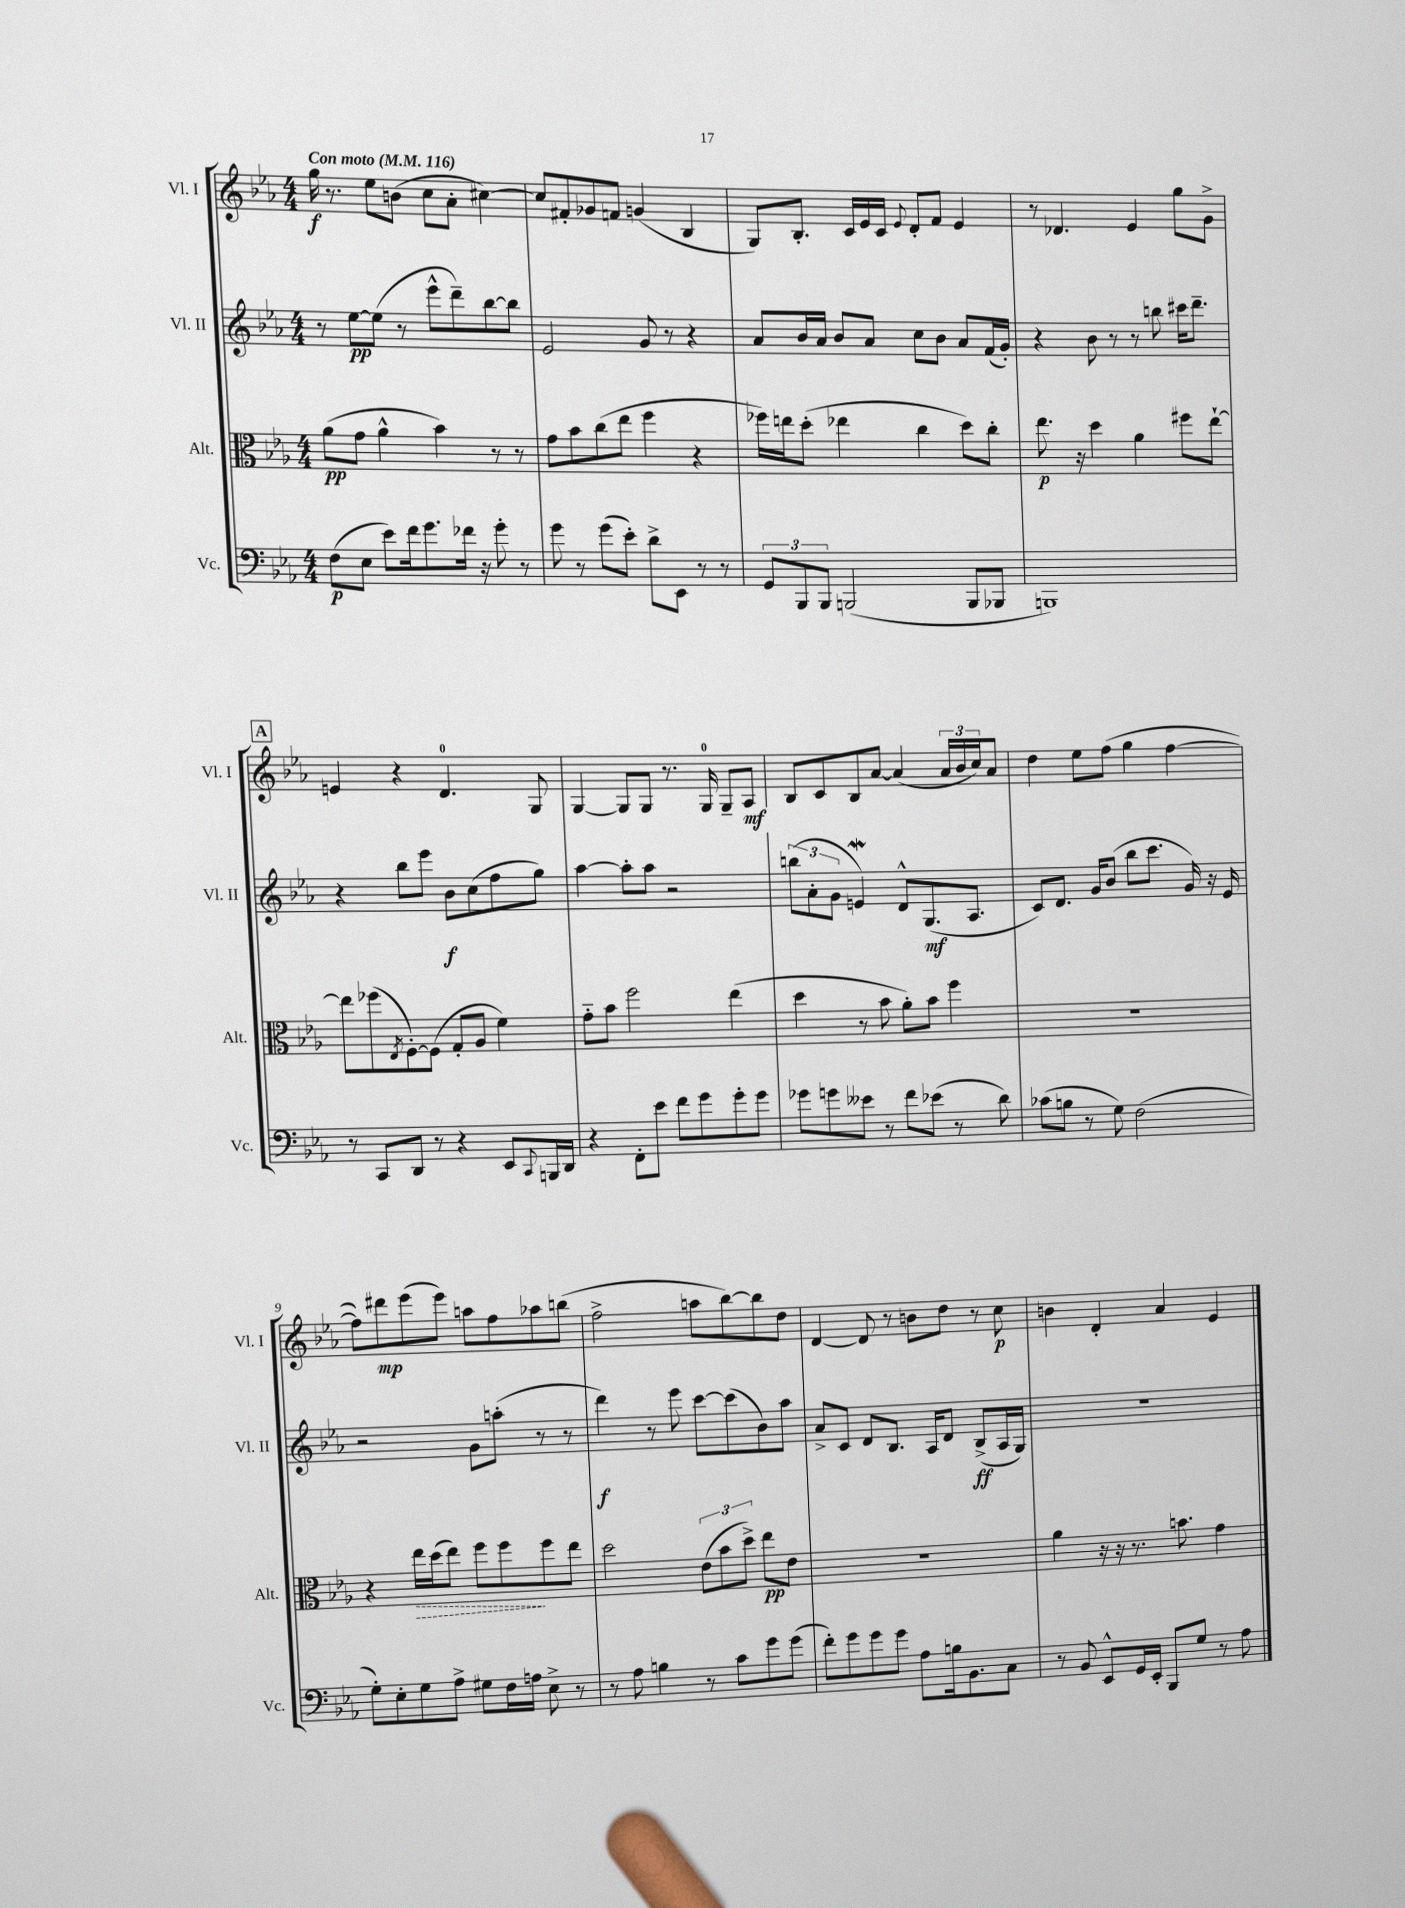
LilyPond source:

<<
\new StaffGroup <<
\new Staff = "s0" \with { instrumentName = "Vl. I" shortInstrumentName = "Vl. I" } {
    \clef treble \key ees \major \numericTimeSignature \time 4/4 \tempo "Con moto" 4 = 116
    g''16\f r8. ees''8 b'8( c''8 aes'8-. cis''4~) |
    cis''8 fis'8-. ges'8 f'8 g'4( bes4 |
    g8) bes8.-. c'16 ees'16 c'16 \appoggiatura { ees'8 } d'8-. f'8 ees'4 |
    r8 des'4. ees'4 g''8 g'8-> |
    \mark \markup { \box "A" } e'4 r4 d'4.-0 g8 |
    g4~ g8 g8 r8. g16-0 g8-- aes8\mf |
    bes8 c'8 bes8 aes'8~ aes'4( \tuplet 3/2 { aes'16 bes'16 c''16) } aes'8 |
    d''4 ees''8 f''8( g''4 f''4~ |
    f''8) dis'''8\mp ees'''8( ees'''8) a''8 f''8 aes''8 b''8( |
    f''2-> a''8 bes''8~) bes''8 d''8 |
    d'4~ d'8 r8 b'8 d''8 r8 c''8\p |
    b'4 d'4-. aes'4 ees'4 \bar "|." |
}
\new Staff = "s1" \with { instrumentName = "Vl. II" shortInstrumentName = "Vl. II" } {
    \clef treble \key ees \major \numericTimeSignature \time 4/4
    r8 ees''8~\pp ees''8( r8 ees'''8-^ d'''8--) bes''8~ bes''8 |
    ees'2 g'8 r8 r4 |
    aes'8 bes'16 aes'16 bes'8 aes'8 c''8 bes'8 aes'8 f'16( g'16-.) |
    r4 bes'8 r8 r8 b''8 cis'''16 d'''8.-- |
    \mark \markup { \box "A" } r4 bes''8 ees'''8 bes'8\f c''8( f''8 g''8) |
    aes''4~ aes''8-. aes''8 r2 |
    \tuplet 3/2 { b''8( aes'8-. g'8 } e'4\mordent) d'8-^ g8.\mf( aes8. |
    c'8) d'8. g'16 bes'8( bes''8 c'''8. g'16) r16 ees'16 |
    r2 g'8 a''8-.( r8 r8 |
    d'''4\f) r8 ees'''8 c'''8~ c'''8( bes'8) aes''8 |
    aes'8-> c'8 d'8 bes8. aes16 d'8 bes8->\ff( aes16 g16) |
    r1 \bar "|." |
}
\new Staff = "s2" \with { instrumentName = "Alt." shortInstrumentName = "Alt." } {
    \clef alto \key ees \major \numericTimeSignature \time 4/4
    aes'8\pp( g'8 aes'4-^ bes'4) r8 r8 |
    g'8 bes'8 c''8( ees''8 f''4 r4 |
    fes''16) e''16 d''8-.( ees''4 c''4 d''8) c''8-. |
    ees''8.\p r16 d''4 aes'4 fis''8 ees''8~-! |
    \mark \markup { \box "A" } ees''8 fes''8( \acciaccatura { ees8 } f8~-.) f8( g8-. aes8 f'4) |
    g'8-_ bes'8 f''2 ees''4( |
    d''4 r8 bes'8 aes'8-.) bes'8 f''4 |
    R1 |
    r4 \once \override Hairpin.style = #'dashed-line ees''16\> d''16( ees''8) f''8 f''8\! f''8 ees''8 |
    d''2 \tuplet 3/2 { ees'8( bes'8 d''8->) } ees''8\pp ees'8 |
    R1 |
    aes'4 r16 r16 r8. b'8. g'4 \bar "|." |
}
\new Staff = "s3" \with { instrumentName = "Vc." shortInstrumentName = "Vc." } {
    \clef bass \key ees \major \numericTimeSignature \time 4/4
    f8\p( ees8 ees'8) f'16 g'8. fes'16 r16 g'8-. r8 |
    g'8 r8 g'8( ees'8-.) d'8-> ees,8 r8 r8 |
    \tuplet 3/2 { g,8 bes,,8 bes,,8 } b,,2( b,,8 bes,,8 |
    b,,1) |
    \mark \markup { \box "A" } r8 c,8 d,8 r8 r4 ees,8 \appoggiatura { c,8 } b,,16 d,16 |
    r4 f,8-. ees'8 f'8 g'8 g'8-. g'8 |
    ges'8 g'8 eeses'8 r8 f'8 ees'8( r8 d'8) |
    ces'8( b8 r8 g8) f2( |
    g8-.) ees8-. g8 aes8-> gis8 f16 a16 ees8-> r8 |
    r8 aes8 b4 r8 c'8 g'8 g'8( |
    f'8-.) g'8 g'8 g'8 aes8 b16 bes,8. c8 |
    r8 bes,8 ees,8-^ g,16 ees,16-. bes,,8 g8 r8 aes8 \bar "|." |
}
>>
>>
